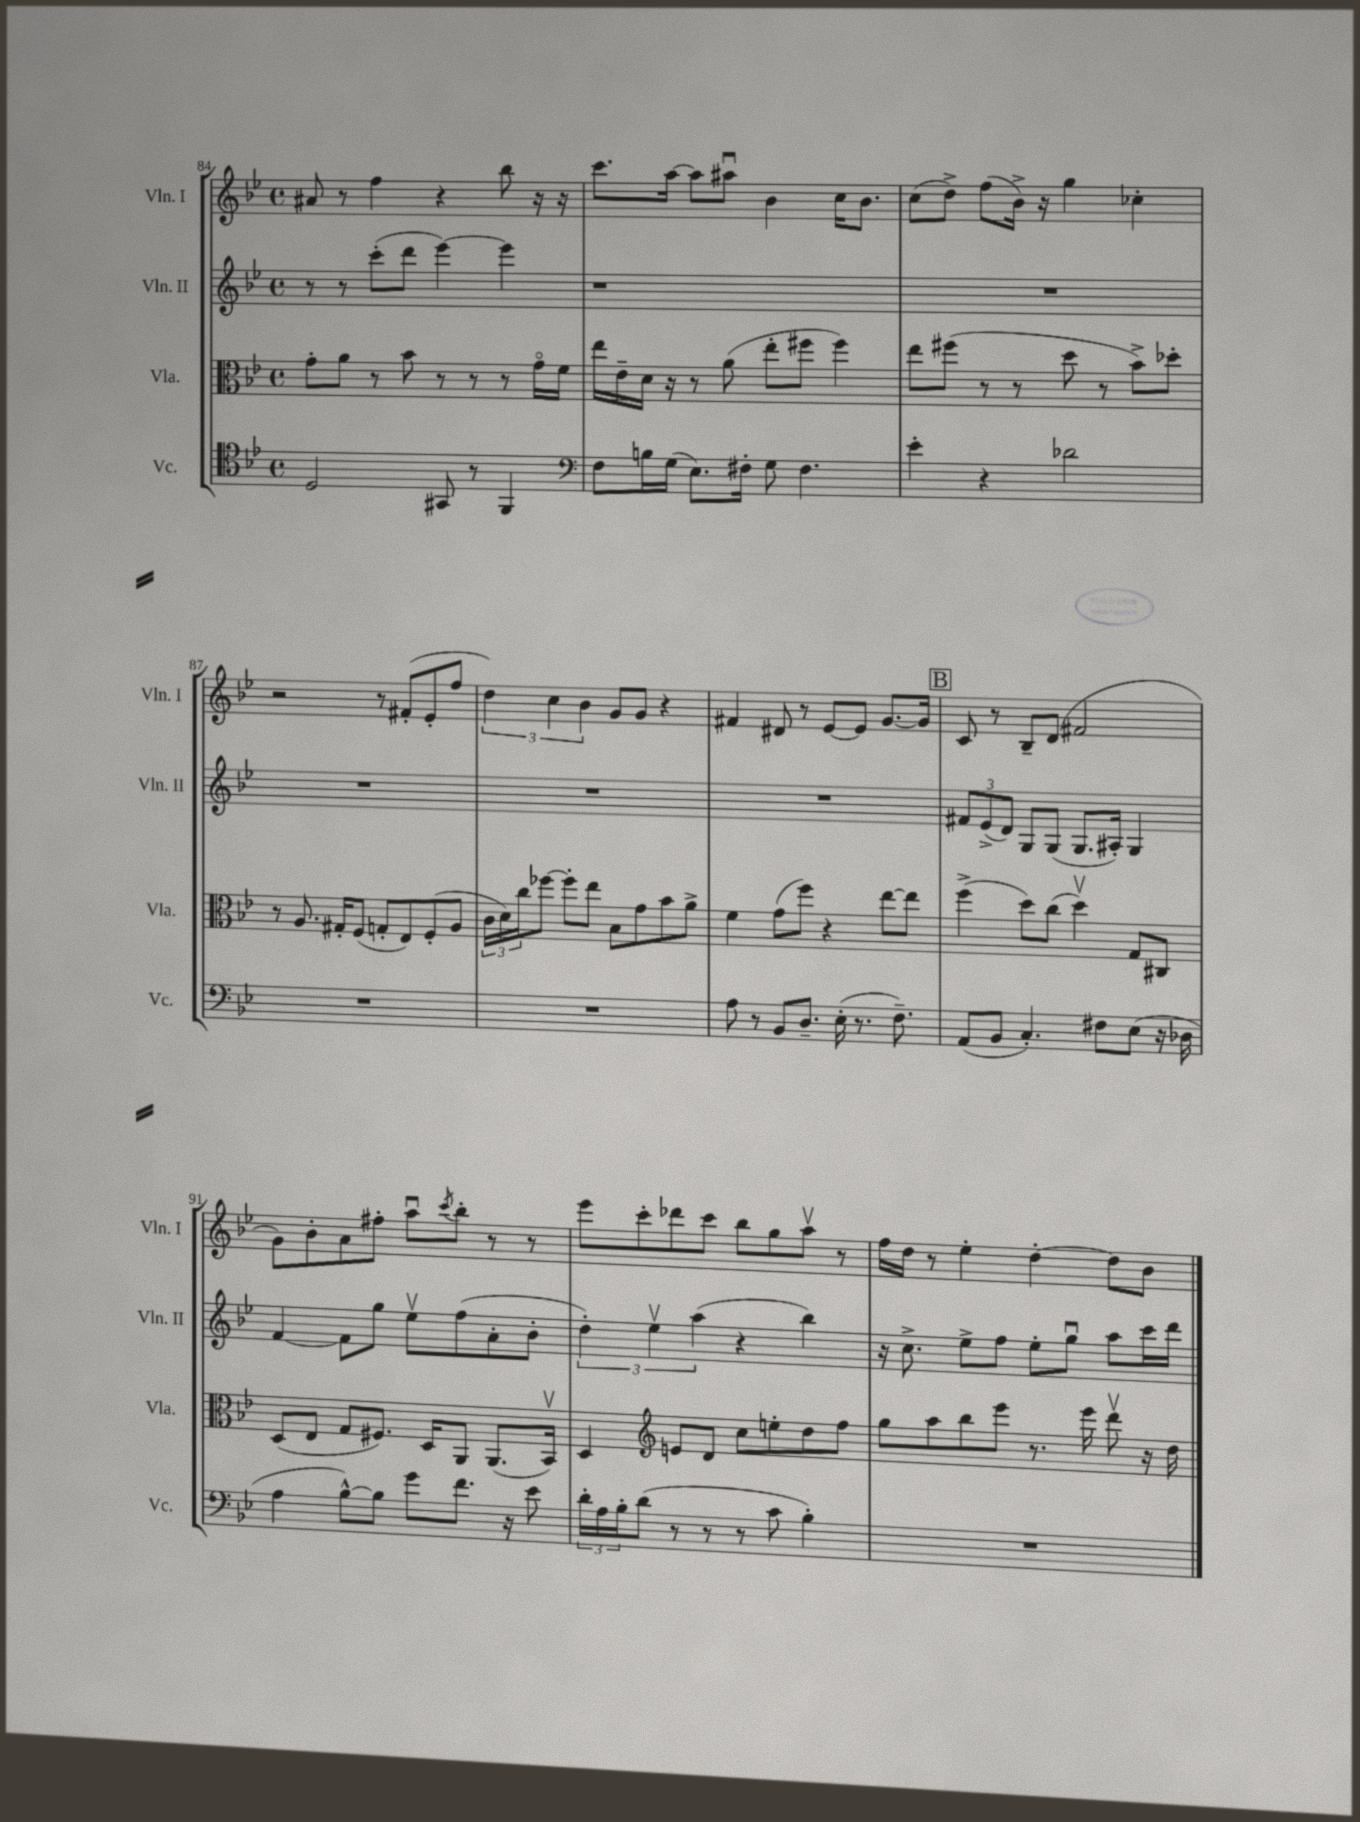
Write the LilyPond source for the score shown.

<<
\new StaffGroup <<
\new Staff = "s0" \with { instrumentName = "Vln. I" shortInstrumentName = "Vln. I" } {
    \clef treble \key bes \major \defaultTimeSignature \time 4/4
    ais'8 r8 f''4 r4 bes''8 r16 r16 |
    c'''8. a''16~ a''8 ais''8\downbow bes'4 c''16 bes'8. |
    c''8( d''8->) f''8( bes'16->) r16 g''4 ces''4-. |
    r2 r8 fis'8-.( ees'8-. f''8 |
    \tuplet 3/2 { d''4) c''4 bes'4 } g'8 g'8 r4 |
    fis'4 dis'8 r8 ees'8~ ees'8 g'8.~ g'16 |
    \mark \markup { \box "B" } c'8 r8 bes8-- d'8( fis'2 |
    g'8) bes'8-. a'8 fis''8-. a''8\downbow \acciaccatura { c'''8 } bes''8-. r8 r8 |
    ees'''8 c'''8-. des'''8 c'''8 bes''8 g''8 a''8\upbow r8 |
    f''16 d''16 r8 ees''4-. d''4~-. d''8 bes'8 \bar "|." |
}
\new Staff = "s1" \with { instrumentName = "Vln. II" shortInstrumentName = "Vln. II" } {
    \clef treble \key bes \major \defaultTimeSignature \time 4/4
    r8 r8 c'''8-.( d'''8 ees'''4~) ees'''4 |
    r1 |
    R1 |
    R1 |
    R1 |
    R1 |
    \mark \markup { \box "B" } \tuplet 3/2 { fis'8 ees'8->( d'8) } g8 g8( g8. ais16-.) g4 |
    f'4~ f'8 g''8 ees''8\upbow f''8( a'8-. bes'8-. |
    \tuplet 3/2 { d''4-.) ees''4\upbow a''4( } r4 bes''4) |
    r16 c''8.-> ees''8-> f''8 ees''8-. g''8\downbow a''8 c'''16 d'''16 \bar "|." |
}
\new Staff = "s2" \with { instrumentName = "Vla." shortInstrumentName = "Vla." } {
    \clef alto \key bes \major \defaultTimeSignature \time 4/4
    g'8-. a'8 r8 bes'8 r8 r8 r8 g'16\flageolet f'16 |
    ees''16 ees'16-- d'16 r16 r8 a'8( ees''8-. fis''8 fis''4) |
    ees''8 fis''8( r8 r8 d''8 r8 bes'8->) des''8-. |
    r8 a8. gis16-. f8( g8-. ees8) f8-.( a8 |
    \tuplet 3/2 { c'16 d'16) c''16 } fes''8~ fes''8-. ees''8 bes8 g'8 bes'8 a'8-> |
    f'4 g'8( f''8) r4 ees''8~ ees''8 |
    \mark \markup { \box "B" } f''4->( d''8) c''8( d''4\upbow) g8 cis8 |
    d8( ees8 g8 fis8.) d16 a,8 a,8.( bes,16\upbow) |
    d4 \clef treble e'8 d'8 c''8 e''8-. d''8 f''8 |
    g''8 a''8 bes''8 ees'''8 r8. ees'''16 d'''8\upbow r16 d''16 \bar "|." |
}
\new Staff = "s3" \with { instrumentName = "Vc." shortInstrumentName = "Vc." } {
    \clef tenor \key bes \major \defaultTimeSignature \time 4/4
    d2 gis,8 r8 f,4 |
    \clef bass f8 b16 g16( ees8.) fis16-. g8 fis4. |
    ees'4-. r4 des'2 |
    R1 |
    R1 |
    a8 r8 bes,8 d8.-- ees16-.( r8. f8.--) |
    \mark \markup { \box "B" } a,8( bes,8 c4.-.) fis8 ees8( r16 des16 |
    a4 bes8~-^) bes8 g'8 f'8. r16 ees'8 |
    \tuplet 3/2 { d'16-. a16 bes16-. } d'8( r8 r8 r8 c'8 bes4-.) |
    R1 \bar "|." |
}
>>
>>
\layout { \context { \Score currentBarNumber = #84 } }
